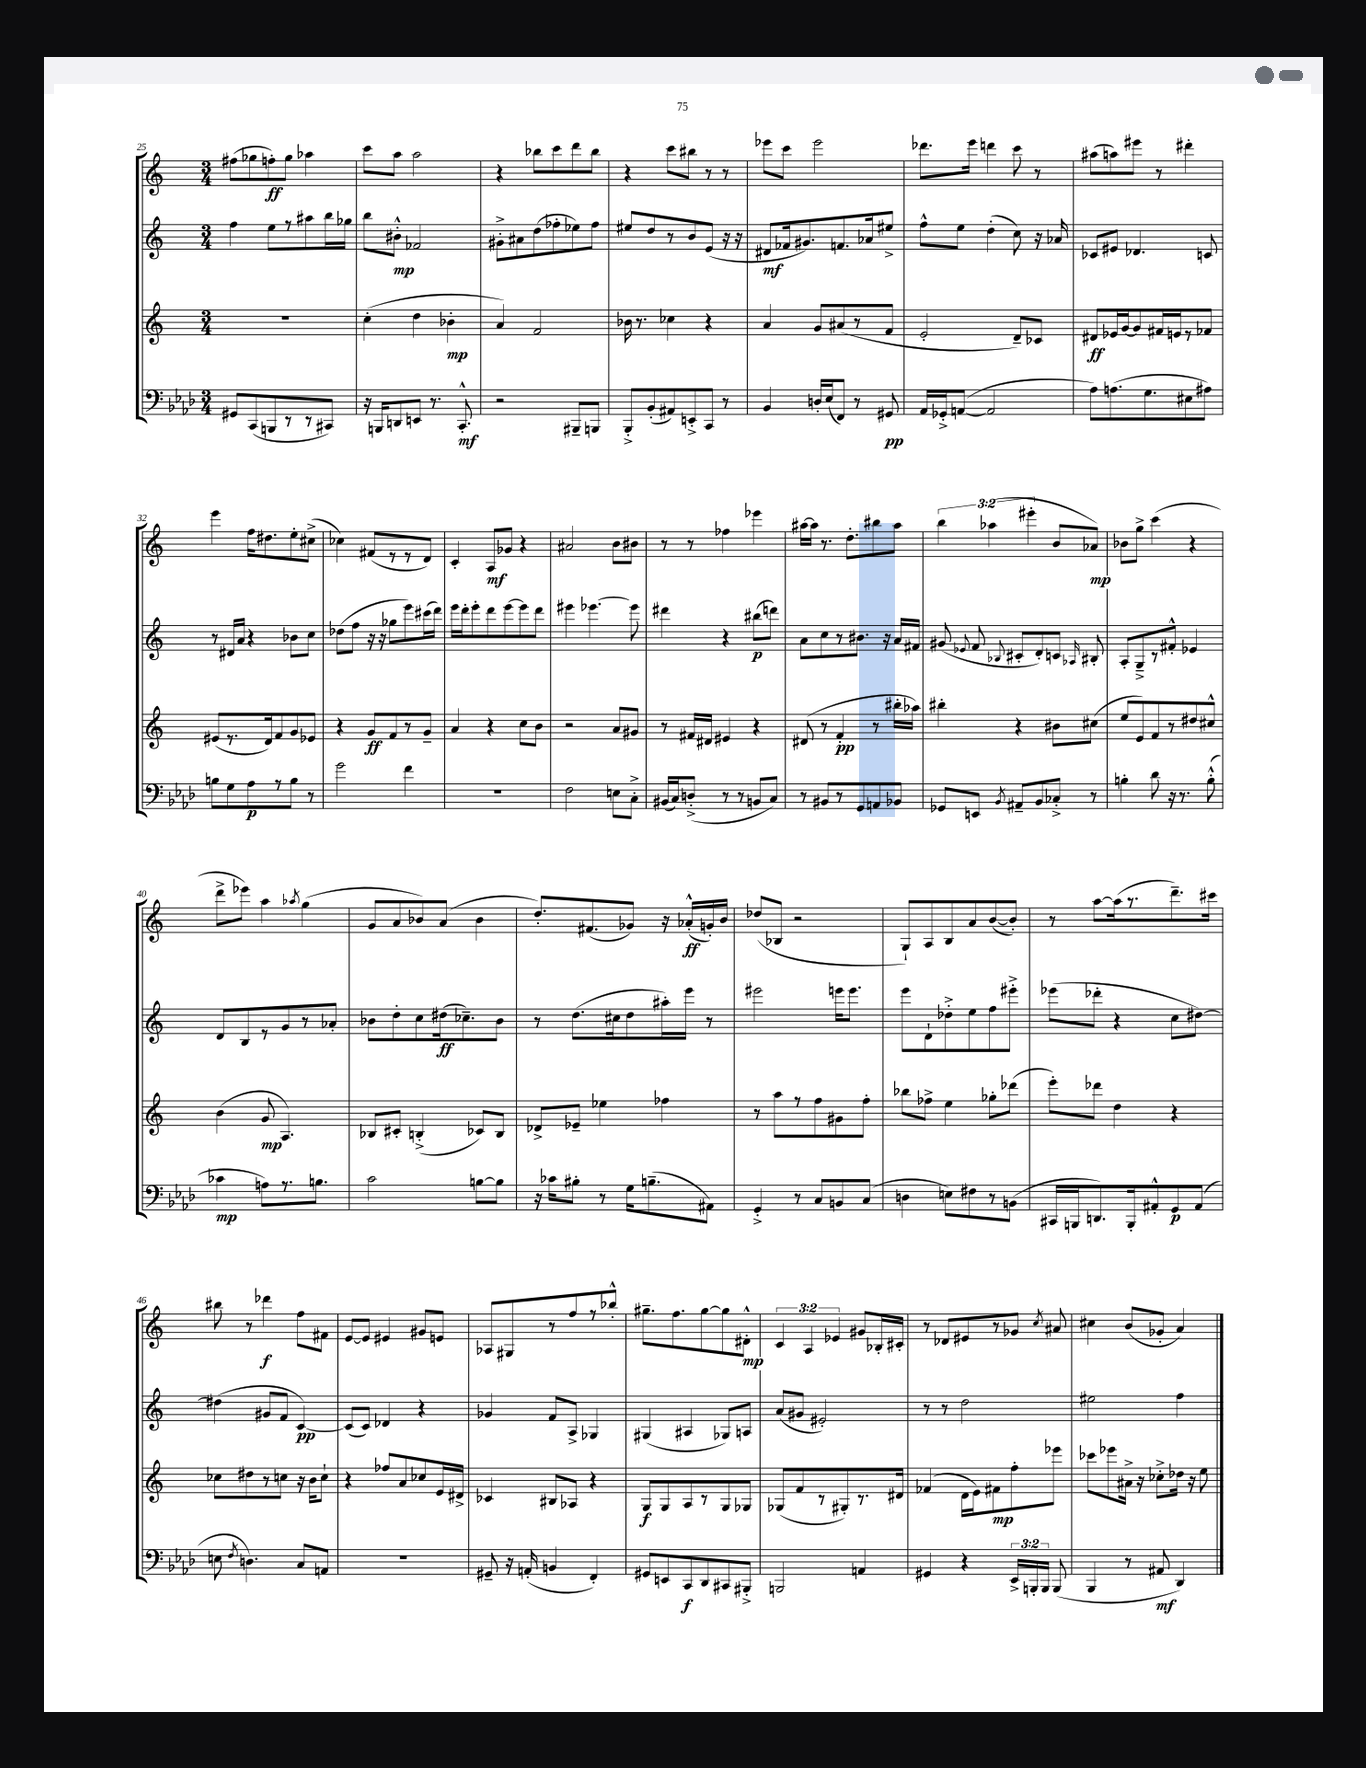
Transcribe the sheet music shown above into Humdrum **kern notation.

**kern	**dynam	**kern	**dynam	**kern	**dynam	**kern	**dynam
*part4	*part4	*part3	*part3	*part2	*part2	*part1	*part1
*staff4	*staff4	*staff3	*staff3	*staff2	*staff2	*staff1	*staff1
*clefF4	*	*clefG2	*	*clefG2	*	*clefG2	*
*k[b-e-a-d-]	*	*k[]	*	*k[]	*	*k[]	*
*M3/4	*	*M3/4	*	*M3/4	*	*M3/4	*
=25	=25	=25	=25	=25	=25	=25	=25
8GG#X/L	.	2.r	.	4ff\	.	(8ff#X\L	.
(8CC/	.	.	.	.	.	8gg-X\	.
8BBBn/	.	.	.	8ee\L	.	8ffn'\)	ff
8r	.	.	.	8r	.	8gg-\J	.
8r	.	.	.	8aa#X\	.	4aa-X\	.
8CC#X/J)	.	.	.	16bb\L	.	.	.
.	.	.	.	16gg-X\JJ	.	.	.
=26	=26	=26	=26	=26	=26	=26	=26
16r	.	(4cc'\	.	8bb\L	.	8ccc\L	.
16BBBn/KL	.	.	.	.	.	.	.
8DDn/	.	.	.	8b#X'^^\J	mp	8aa\J	.
8EEn/J	.	4dd\	.	2f-X/	.	2aa\	.
8.r	.	.	.	.	.	.	.
.	.	4b-X'\	mp	.	.	.	.
8.CC'^^/	mf	.	.	.	.	.	.
=27	=27	=27	=27	=27	=27	=27	=27
2r	.	4a/)	.	8g#X'^\L	.	4r	.
.	.	.	.	8a#X\	.	.	.
.	.	2f/	.	(8dd\	.	8bb-X\L	.
.	.	.	.	8ff-X'\	.	8ccc\	.
8BBB#X~/L	.	.	.	8ee-X\)	.	8ddd\	.
8BBBn/J	.	.	.	8ff-\J	.	8bb-\J	.
=28	=28	=28	=28	=28	=28	=28	=28
8BBB-'^/L	.	16b-X\	.	8ee#X/L	.	4r	.
.	.	8.r	.	.	.	.	.
(8BB-'/	.	.	.	8dd/	.	.	.
8AA#X/)	.	4cc-X\	.	8r	.	8ccc\L	.
8EEn'^/	.	.	.	8b/	.	8bb#X\J	.
8CC/J	.	4r	.	(8e/J	.	8r	.
8r	.	.	.	16r	.	8r	.
.	.	.	.	16r	.	.	.
=29	=29	=29	=29	=29	=29	=29	=29
4BB-/	.	4a/	.	8d#X/L	mf	8eee-X\L	.
.	.	.	.	16f-X/k	.	8ccc\J	.
.	.	.	.	8.g#X/)	.	.	.
16Dn'/LL	.	8g/L	.	.	.	2eee-\	.
(16E-/J	.	.	.	.	.	.	.
8FF/J)	.	(8a#X/	.	8.fn/	.	.	.
8r	.	8r	.	.	.	.	.
.	.	.	.	16a-X/k	.	.	.
8GG#X/	pp	8f/J	.	8ee#X^/J	.	.	.
=30	=30	=30	=30	=30	=30	=30	=30
16AA-/LL	.	2e'/	.	8ff^^\L	.	8.ddd-X\L	.
16GG-X'^/J	.	.	.	.	.	.	.
([8AAn/J	.	.	.	8ee\J	.	.	.
.	.	.	.	.	.	16eee\Jk	.
2AA/]	.	.	.	(4dd'\	.	4dddn\	.
.	.	8d~/L)	.	8cc\)	.	8ccc\	.
.	.	8c-X/J	.	16r	.	8r	.
.	.	.	.	16a-X/	.	.	.
=31	=31	=31	=31	=31	=31	=31	=31
8A-\L)	.	8d#X/L	ff	8c-X/L	.	(8aa#X\L	.
(8.An\	.	16e-X/L	.	8e#X/J	.	8aan\)	.
.	.	[16g/J	.	.	.	.	.
.	.	8g/]	.	4.d-X/	.	8eee#X\J	.
8.G\	.	.	.	.	.	.	.
.	.	16f#X/L	.	.	.	8r	.
.	.	16en/J	.	.	.	.	.
8E#X\	.	8r	.	.	.	4ddd#X'\	.
8A#X\J)	.	8f-X/J	.	8cn/	.	.	.
!!LO:LB:g=z
=32	=32	=32	=32	=32	=32	=32	=32
8Bn\L	.	(8e#X/L	.	8r	.	4eee\	.
8G\	.	8.r	.	16d#X/LL	.	.	.
.	.	.	.	16a/JJ	.	.	.
8A-\	p	.	.	4r	.	16ff\KL	.
.	.	16d/k)	.	.	.	8.dd#X\	.
8r	.	8f/	.	.	.	.	.
8B\J	.	8g/	.	8b-X\L	.	8ee'\	.
8r	.	8e-X/J	.	8cc\J	.	(8cc#X^\J	.
=33	=33	=33	=33	=33	=33	=33	=33
2g\	.	4r	.	(8dd-X\L	.	4cc-X\)	.
.	.	.	.	8ff\J	.	.	.
.	.	8g/L	ff	16r	.	(8f#X/L	.
.	.	.	.	16r	.	.	.
.	.	8f/	.	8gg-X\L	.	8r	.
4f\	.	8r	.	8eee\)	.	8r	.
.	.	8g~/J	.	(16ccc#X\L	.	8d/J)	.
.	.	.	.	16ddd\JJ)	.	.	.
=34	=34	=34	=34	=34	=34	=34	=34
2.r	.	4a/	.	16eee\LL	.	4c'/	.
.	.	.	.	16ddd'\J	.	.	.
.	.	.	.	8eee'\	.	.	.
.	.	4r	.	8ddd\	.	8A/L	mf
.	.	.	.	[8eee\	.	8g-X/J	.
.	.	8cc\L	.	8eee\]	.	4r	.
.	.	8b\J	.	8ddd\J	.	.	.
=35	=35	=35	=35	=35	=35	=35	=35
2F\	.	2r	.	4eee#X\	.	2a#X/	.
.	.	.	.	[4.eee-X\	.	.	.
8En\L	.	8a/L	.	.	.	8b\L	.
8C'^\J	.	8g#X/J	.	8eee-\]	.	8b#X\J	.
=36	=36	=36	=36	=36	=36	=36	=36
(16BB#X/LL	.	8r	.	4ddd#X\	.	8r	.
16C/J)	.	.	.	.	.	.	.
(8Dn'^/J	.	16f#X/LL	.	.	.	8r	.
.	.	16d#X/JJ	.	.	.	.	.
8r	.	4e#X/	.	4r	.	4ff-X\	.
8r	.	.	.	.	.	.	.
8BBn/L	.	4r	.	(8bb#X\L	p	4eee-X\	.
8C/J)	.	.	.	8dddn\J)	.	.	.
=37	=37	=37	=37	=37	=37	=37	=37
8r	.	(8d#X/	.	8a\L	.	[16aa#X\LL	.
.	.	.	.	.	.	16aa#\JJ]	.
8BB#X/L	.	8r	.	8cc\	.	8.r	.
8r	.	4f'/	pp	8r	.	.	.
.	.	.	.	.	.	8.dd'\L	.
8GG/	.	.	.	8.b#X\J	.	.	.
8AAn/	.	8r	.	.	.	8bb#X\	.
.	.	.	.	16r	.	.	.
8BB-X/J	.	16bb#X'\LL	.	16a/LL	.	8aa#\J	.
.	.	16aa-X\JJ)	.	16f#X/JJ	.	.	.
=38	=38	=38	=38	=38	=38	=38	=38
8GG-X/L	.	4bb#X'\	.	(8g#X/	.	6bb\	.
.	.	.	.	8qqe-X/	.	.	.
8EEn/J	.	.	.	8f/	.	.	.
.	.	.	.	.	.	(6aa-X\	.
8qBB-/	.	.	.	8qqB-X/	.	.	.
8AA#X~/L	.	4r	.	8c#X'/L	.	.	.
.	.	.	.	.	.	6eee#X'\	.
8BB-/	.	.	.	8d'/)	.	.	.
8C-X'^/J	.	8b#X\L	.	8cn/J	.	8b/L	.
.	.	.	.	16qqA-X/	.	.	.
8r	.	(8cc#X\J	.	8B#X'/	.	8a-X/J)	mp
=39	=39	=39	=39	=39	=39	=39	=39
4Bn'\	.	8ee/L	.	8A'/L	.	8b-X\L	.
.	.	8e/)	.	8G~^/	.	8gg^\J	.
8d-\	.	8f/	.	8r	.	(4ccc\	.
16r	.	8r	.	8f#X'^^/J	.	.	.
8.r	.	.	.	.	.	.	.
.	.	8dd#X/	.	4e-X/	.	4r	.
(8B'^^\	.	8cc#X^^/J	.	.	.	.	.
!!LO:LB:g=z
=40	=40	=40	=40	=40	=40	=40	=40
4c-X\	mp	(4b\	.	8d/L	.	8ddd^\L	.
.	.	.	.	8B/	.	8eee-X\J)	.
8An\L)	.	8g/	mp	8r	.	4aa\	.
8.r	.	4.A/)	.	8g/	.	.	.
.	.	.	.	.	.	8qaa-X/	.
.	.	.	.	8r	.	(4gg\	.
8.Bn\J	.	.	.	.	.	.	.
.	.	.	.	8a-X'/J	.	.	.
=41	=41	=41	=41	=41	=41	=41	=41
2c\	.	8B-X/L	.	8b-X\L	.	8g/L	.
.	.	8c#X'/J	.	8dd'\	.	8a/	.
.	.	(4Bn'^/	.	8cc\	.	8b-X/)	.
.	.	.	.	(16dd#X\k	ff	(8a/J	.
.	.	.	.	8.cc-X~\)	.	.	.
[8Bn\L	.	8c-X/L)	.	.	.	4b-\	.
8B\J]	.	8B/J	.	8b-\J	.	.	.
=42	=42	=42	=42	=42	=42	=42	=42
16r	.	8d-X^/L	.	8r	.	8.dd'/L)	.
16c-X\KL	.	.	.	.	.	.	.
8B#X'\J	.	8e-X~/J	.	(8.dd\L	.	.	.
.	.	.	.	.	.	(8.f#X/	.
8r	.	4ee-X\	.	.	.	.	.
.	.	.	.	16cc#X\k	.	.	.
16G\KL	.	.	.	8dd\	.	8g-X/J)	.
(8.Bn~\	.	.	.	.	.	.	.
.	.	4ff-X\	.	16aa#X'\L)	.	16r	.
.	.	.	.	16eee\JJ	.	(16a-X'^^/LL	ff
8AA#X\J)	.	.	.	8r	.	16gn'/)	.
.	.	.	.	.	.	16b/JJ	.
=43	=43	=43	=43	=43	=43	=43	=43
4GG'^/	.	8r	.	2eee#X\	.	(8dd-X/L	.
.	.	8aa\L	.	.	.	8B-X/J	.
8r	.	8r	.	.	.	2r	.
8C/L	.	8ff\	.	.	.	.	.
8BBn/	.	8g#X\	.	16eeen\KL	.	.	.
.	.	.	.	8.eee\J	.	.	.
(8C/J	.	8ff'\J	.	.	.	.	.
=44	=44	=44	=44	=44	=44	=44	=44
4Dn\	.	8bb-X\L	.	8eee\L	.	8G`/L)	.
.	.	8ff-X^\J	.	8d`\	.	8A/	.
8En\L)	.	4ee\	.	8dd-X'^\	.	8B/	.
8F#X\	.	.	.	8ee\	.	8a/	.
8r	.	8gg-X'\L	.	8ff\	.	([8b/	.
(8BBn\J	.	(8ddd-X\J	.	8eee#X'^\J	.	8b'/J])	.
=45	=45	=45	=45	=45	=45	=45	=45
16CC#X/LL	.	8eee'\L)	.	(8eee-X\L	.	8r	.
16BBBn/J	.	.	.	.	.	.	.
8.DDn/)	.	8ddd-X\J	.	8ddd-X'\J	.	[8aa\L	.
.	.	4dd\	.	4r	.	(16aa\k]	.
16BBB'/k	.	.	.	.	.	8.r	.
8AA#X'^^/	.	.	.	.	.	.	.
8GG/	p	4r	.	8cc\L	.	8.ddd~\)	.
(8AA#/J	.	.	.	[8dd#X\J)	.	.	.
.	.	.	.	.	.	16ccc#X\Jk	.
!!LO:LB:g=z
=46	=46	=46	=46	=46	=46	=46	=46
8En\	.	8cc-X\L	.	(4dd#X\]	.	8bb#X\	.
8qF/	.	.	.	.	.	.	.
4.Dn\)	.	8dd#X\	.	.	.	8r	.
.	.	8r	.	8g#X/L	.	4ddd-X\	f
.	.	8ccn\J	.	8f/J	.	.	.
8C/L	.	16r	.	[4c/)	pp	8ff\L	.
.	.	16b\KL	.	.	.	.	.
8AAn/J	.	8cc`\J	.	.	.	8f#X\J	.
=47	=47	=47	=47	=47	=47	=47	=47
2.r	.	4r	.	(8c/L]	.	[8e/L	.
.	.	.	.	8c/J)	.	8e/J]	.
.	.	8ff-X/L	.	4d-X/	.	4e#X/	.
.	.	8a/	.	.	.	.	.
.	.	8cc-X/	.	4r	.	8g#X/L	.
.	.	16e/L	.	.	.	8en/J	.
.	.	16d#X^/JJ	.	.	.	.	.
=48	=48	=48	=48	=48	=48	=48	=48
8GG#X~/	.	4c-X/	.	4g-X/	.	8A-X/L	.
16r	.	.	.	.	.	8G#X/	.
(16AAn'/	.	.	.	.	.	.	.
4BBn/	.	8B#X/L	.	8f/L	.	8r	.
.	.	8A-X/J	.	8A^/J	.	8ff/	.
4FF'/)	.	4r	.	4G-X/	.	8r	.
.	.	.	.	.	.	8bb-X'^^/J	.
=49	=49	=49	=49	=49	=49	=49	=49
8GG#X/L	.	8G/L	f	(4G#X/	.	8.gg#X~\L	.
8EEn/	.	8G/	.	.	.	.	.
.	.	.	.	.	.	8.ff\	.
8CC/	f	8A/	.	4A#X/	.	.	.
8DD-/	.	8r	.	.	.	[8gg#\	.
8CC#X/	.	8G/	.	8G-X/L)	.	8gg#\]	.
8BBB#X'^/J	.	8G-X/J	.	8An/J	.	8d#X'^^\J	mp
=50	=50	=50	=50	=50	=50	=50	=50
2BBBn/	.	(8G-X/L	.	(8a/L	.	6c/	.
.	.	8f/	.	8g#X/J	.	.	.
.	.	.	.	.	.	6A/	.
.	.	8r	.	2e#X'/)	.	.	.
.	.	.	.	.	.	6e-X/	.
.	.	8G#X'/)	.	.	.	.	.
4AAn/	.	8.r	.	.	.	8g#X/L	.
.	.	.	.	.	.	16B-X'/L	.
.	.	16d#X/Jk	.	.	.	16c#X'/JJ	.
=51	=51	=51	=51	=51	=51	=51	=51
4GG#X/	.	(4f-X/	.	8r	.	8r	.
.	.	.	.	8r	.	8d-X/L	.
4r	.	16d\LL	.	2dd\	.	8e#X/	.
.	.	16e\J)	.	.	.	.	.
.	.	8f#X\	mp	.	.	8r	.
24EE-^/LL	.	8ff'\	.	.	.	8g-X/J	.
24BBBn'/	.	.	.	.	.	.	.
24BBB/JJ	.	.	.	.	.	.	.
.	.	.	.	.	.	8qcc/	.
(8BBB/	.	8eee-X\J	.	.	.	8a#X/	.
=52	=52	=52	=52	=52	=52	=52	=52
4BBB-/	.	8ccc-X\L	.	2ee#X\	.	4cc#X\	.
.	.	8eee-X\	.	.	.	.	.
8r	.	16a#X^\Jk	.	.	.	(8b/L	.
.	.	16r	.	.	.	.	.
8AA#X/	mf	8cc-X'^\L	.	.	.	8g-X'/J	.
4DD-/)	.	16dd-X\Jk	.	4ff\	.	4a/)	.
.	.	16r	.	.	.	.	.
.	.	8ee\	.	.	.	.	.
==	==	==	==	==	==	==	==
*-	*-	*-	*-	*-	*-	*-	*-
